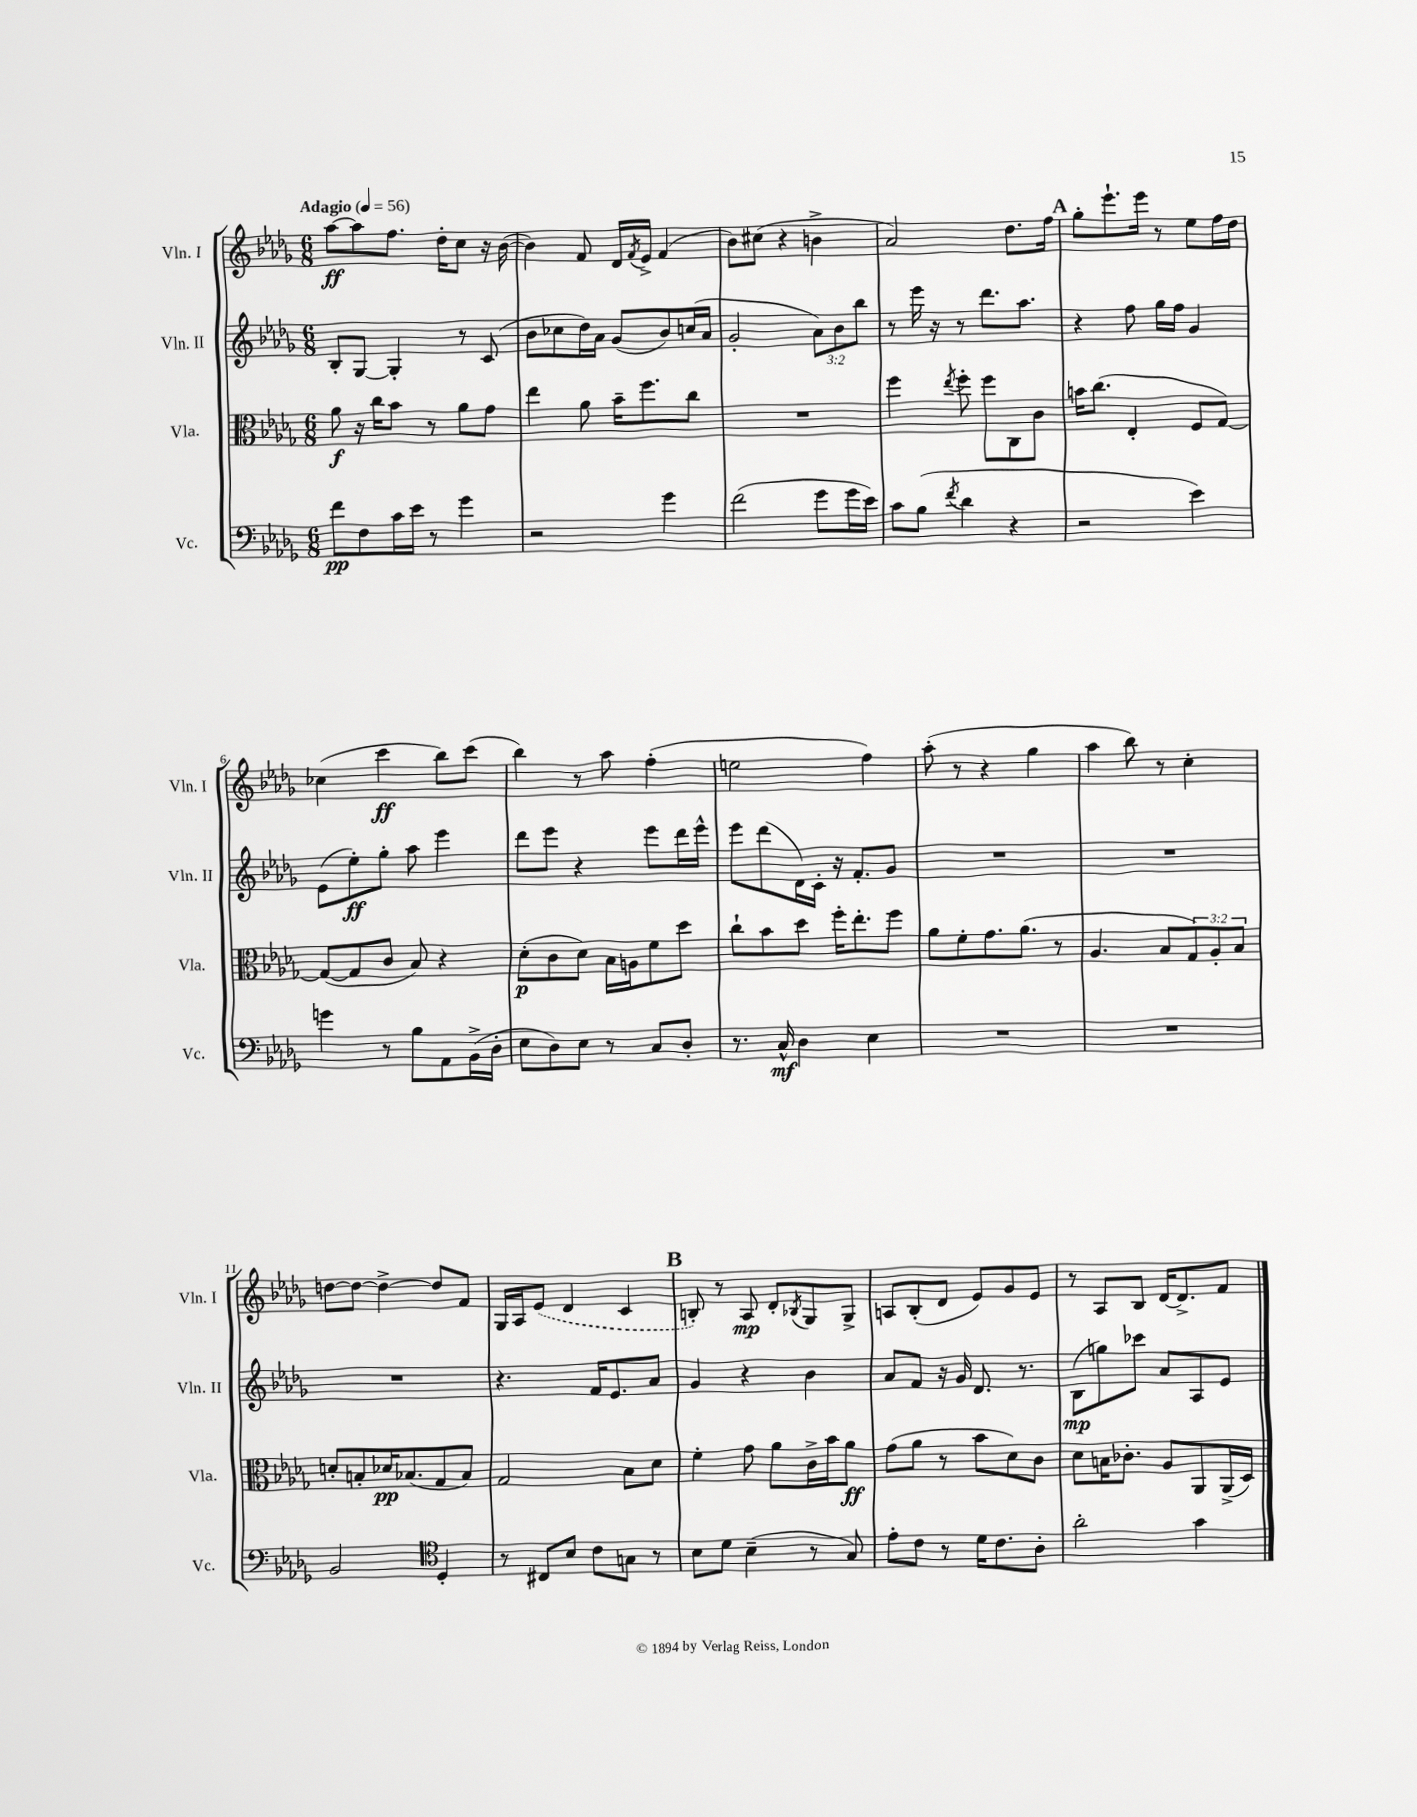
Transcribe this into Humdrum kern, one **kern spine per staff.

**kern	**kern	**kern	**kern
*staff4	*staff3	*staff2	*staff1
*clefF4	*clefC3	*clefG2	*clefG2
*k[b-e-a-d-g-]	*k[b-e-a-d-g-]	*k[b-e-a-d-g-]	*k[b-e-a-d-g-]
*M6/8	*M6/8	*M6/8	*M6/8
*MM56	*MM56	*MM56	*MM56
8f\L	8a-\	8B-'/L	[8aa-\L
8F\	16r	[8G-/J	8aa-\]
.	16cc\LK	.	.
16c\L	8b-\J	4G-'/]	8.ff\J
16e-\JJ	.	.	.
8r	8r	.	.
.	.	.	16dd-'\LK
4g-\	8a-\L	8r	8cc\J
.	8g-\J	(8c/	16r
.	.	.	([16b-\
=	=	=	=
2r	4ee-\	8b-\L	4b-\])
.	.	8cc-\	.
.	8a-\	16dd-\L)	8f/
.	.	16a-\JJ	.
.	16b-~\LK	(8g-/L	16d-/LL
.	.	.	8qf/
.	8.ff\	.	16e-^/JJ
4g-\	.	8b-/)	(4f/
.	8cc\J	(16cc/L	.
.	.	16a-/JJ	.
=	=	=	=
(2f\	2.r	2g-'/	8b-\L)
.	.	.	(8cc#\J
.	.	.	4r
8g-\L	.	12a-\L)	4b^\
.	.	12b-\	.
16g-\L	.	.	.
.	.	12bb-\J	.
16e-\JJ)	.	.	.
=	=	=	=
8c\L	4ff\	8r	2a-/)
(8B-\J	.	16eee-\	.
.	.	16r	.
8qf/	8qee-/	.	.
4d-\	8ff'\	8r	.
.	8ff\L	8.ddd-\L	.
4r	8C\	.	8.dd-\L
.	.	8.aa-\J	.
.	8c\J	.	.
.	.	.	16ff\Jk
=	=	=	=
2r	16b\LK	4r	8gg-'\L
.	(8.cc\J	.	.
.	.	.	8.eee-`\
.	4E-'/	8ff\	.
.	.	.	16eee-\Jk
.	.	16gg-\LL	8r
.	.	16ff\JJ	.
4e-\)	8F/L	4g-/	8ee-\L
.	[8G-/J)	.	16ff\L
.	.	.	16dd-\JJ
=	=	=	=
4g\	(8G-/_L	(8e-\L	(4cc-\
.	8G-/]	8ee-'\)	.
8r	8c/J	8gg-'\J	4ccc\
8B-\L	8B-/)	8aa-\	.
8AA-\	4r	4eee-\	8bb-\L)
(16BB-^\L	.	.	(8ccc\J
16D-'\JJ	.	.	.
=	=	=	=
8E-\L	(8d-'\L	8ddd-\L	4bb-\)
8D-\)	8c\	8eee-\J	.
8E-\J	8d-\J)	4r	8r
8r	16B-\LL	.	8aa-\
.	16A\J	.	.
8C/L	8f\	8eee-\L	(4ff'\
8D-'/J	8dd-\J	16ddd-\L	.
.	.	16eee-^^\JJ	.
=	=	=	=
8.r	8cc`\L	8eee-\L	2ee\
.	8b-\	(8ddd-\	.
16C^^/	.	.	.
4D-\	8dd-\J	16d-\L)	.
.	.	16c'\JJ	.
.	16ff'\LK	16r	.
.	8.ee-'\	8.f'/L	.
4E-\	.	.	4ff\)
.	8ff\J	8g-/J	.
=	=	=	=
2.r	8a-\L	2.r	(8aa-'\
.	8f'\	.	8r
.	8.g-\	.	4r
.	(8.a-\J	.	.
.	.	.	4gg-\
.	8r	.	.
=	=	=	=
2.r	4.A-/	2.r	4aa-\
.	.	.	8bb-\)
.	8B-/L	.	8r
.	12G-/)	.	4cc'\
.	12A-'/	.	.
.	12B-/J	.	.
=	=	=	=
2BB-/	8d'/L	2.r	[8dd\L
.	8B'/	.	8dd\_J
.	16d-/K	.	4dd^\_
.	(8.B-/	.	.
*clefC4	*	*	*
4D-'/	8G-/	.	8dd/]L
.	8B-/J)	.	8f/J
=	=	=	=
8r	2G-/	4.r	16G-/LL
.	.	.	16A-/J
8C#/L	.	.	(8e-/J
8B-/J	.	.	4d-/
8c\L	.	16f/LK	.
.	.	8.e-/	.
8G\J	8B-\L	.	4c/
8r	8d-\J	8a-/J	.
=	=	=	=
8B-\L	4f'\	4g-/	8B'/)
8d-\J	.	.	8r
(4B-~\	8g-\	4r	8A-/
.	8a-\L	.	8d-'/L
.	.	.	8qB-/
8r	16c^\L	4b-\	8G-/
.	16b-\J	.	.
8G-/)	8a-\J	.	8G-^/J
=	=	=	=
8e-'\L	(8g-\L	8a-/L	8A/L
8c\J	8a-\J	8f/J	(8B-'/
8r	8r	16r	8d-/J
.	.	16g-/	.
16d-\LK	8b-\L	8.d-/	8e-/L)
8.c\	.	.	.
.	8d-\)	.	8g-/
.	.	8.r	.
8A-'\J	8c\J	.	8e-/J
=	=	=	=
2a-'\	8d-\L	(8B-\L	8r
.	16B\K	8gg\)	8A-/L
.	8.c-'\J	.	.
.	.	8ccc-\J	8B-/J
.	8A-/L	8a-/L	[16d-/LK
.	.	.	8.d-^/]
4g-\	8AA-/	8A-/	.
.	(16AA-^/L	8e-/J	8f/J
.	16D-/JJ)	.	.
==	==	==	==
*-	*-	*-	*-
